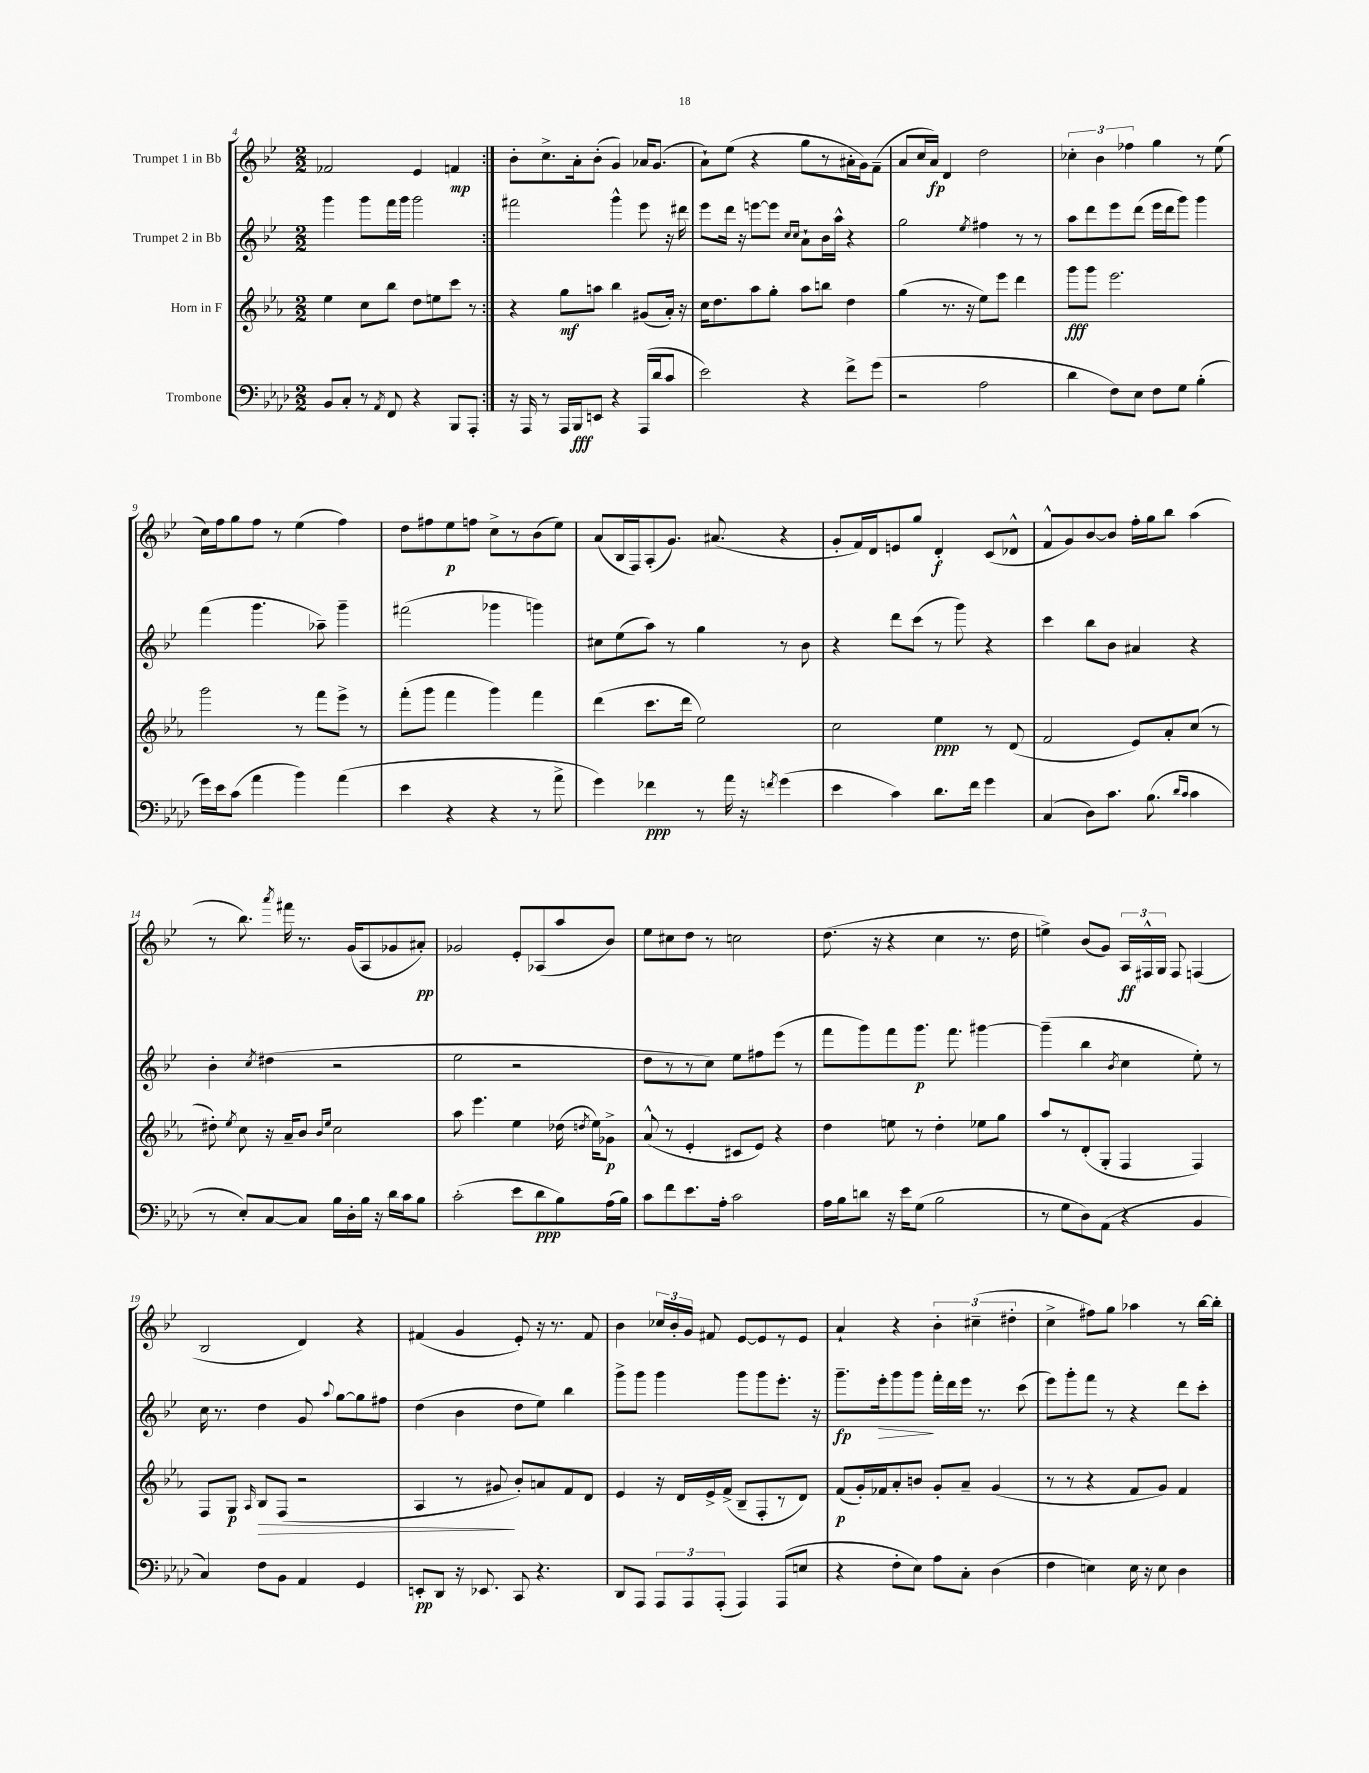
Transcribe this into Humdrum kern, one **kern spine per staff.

**kern	**dynam	**kern	**dynam	**kern	**dynam	**kern	**dynam
*part4	*part4	*part3	*part3	*part2	*part2	*part1	*part1
*staff4	*staff4	*staff3	*staff3	*staff2	*staff2	*staff1	*staff1
*I"Trombone	*	*I"Horn in F	*	*I"Trumpet 2 in Bb	*	*I"Trumpet 1 in Bb	*
*clefF4	*	*clefG2	*	*clefG2	*	*clefG2	*
*k[b-e-a-d-]	*	*k[b-e-a-]	*	*k[b-e-]	*	*k[b-e-]	*
*M2/2	*	*M2/2	*	*M2/2	*	*M2/2	*
=4	=4	=4	=4	=4	=4	=4	=4
8BB-/L	.	4ee-\	.	4ggg\	.	2f-X/	.
8C'/J	.	.	.	.	.	.	.
8r	.	8cc\L	.	8ggg\L	.	.	.
8qAA-/	.	.	.	.	.	.	.
8FF/	.	8bb-\J	.	16fff\L	.	.	.
.	.	.	.	16ggg\JJ	.	.	.
4r	.	8dd\L	.	2ggg\	.	4e-/	.
.	.	8een\	.	.	.	.	.
8BBB-/L	.	8ccc\J	.	.	.	4fn/	mp
8AAA-'/J	.	8r	.	.	.	.	.
=5:|!	=5:|!	=5:|!	=5:|!	=5:|!	=5:|!	=5:|!	=5:|!
16r	.	4r	.	2fff#X\	.	8b-'\L	.
16AAA-/	.	.	.	.	.	.	.
8r	.	.	.	.	.	8.cc^\	.
16AAA-/LL	.	8gg\L	mf	.	.	.	.
16BBB-/J	fff	.	.	.	.	16a'\k	.
8EEn/J	.	8aan\J	.	.	.	(8b-'\J	.
4r	.	4bb-\	.	4ggg^^\	.	4g/)	.
(16AAA-/LL	.	(8g#X/L	.	8eee-\	.	16a-X/KL	.
16d-/J	.	.	.	.	.	(8.g/J	.
8c/J	.	16a-'/Jk)	.	16r	.	.	.
.	.	16r	.	16ddd#X\	.	.	.
=6	=6	=6	=6	=6	=6	=6	=6
2e-\)	.	16cc\KL	.	8eee-\L	.	8a`\L)	.
.	.	8.dd\	.	.	.	.	.
.	.	.	.	16ddd\Jk	.	(8ee-\J	.
.	.	.	.	16r	.	.	.
.	.	8aa-\	.	[8eeen\L	.	4r	.
.	.	8gg'\J	.	8eee\J]	.	.	.
.	.	.	.	16qqcc/LL	.	.	.
.	.	.	.	16qqcc/JJ	.	.	.
4r	.	8aa-\L	.	8a`\L	.	8gg\L	.
.	.	8bbn\J	.	16b-\L	.	8r	.
.	.	.	.	16aa^^\JJ	.	.	.
8f^\L	.	4dd\	.	4r	.	16a#X'\L	.
.	.	.	.	.	.	16g\J)	.
(8g\J	.	.	.	.	.	(8f~\J	.
=7	=7	=7	=7	=7	=7	=7	=7
2r	.	(4gg\	.	2gg\	.	8a/L	.
.	.	.	.	.	.	16cc/L	.
.	.	.	.	.	.	16a/JJ)	fp
.	.	8.r	.	.	.	4d/	.
.	.	16r	.	.	.	.	.
.	.	.	.	8qee-/	.	.	.
2A-\	.	8ee-\L)	.	4ff#X\	.	2dd\	.
.	.	8eee-\J	.	.	.	.	.
.	.	4ddd\	.	8r	.	.	.
.	.	.	.	8r	.	.	.
=8	=8	=8	=8	=8	=8	=8	=8
4d-\	.	8ggg\L	fff	8aa\L	.	6cc-X'\	.
.	.	8ggg\J	.	8ddd\	.	.	.
.	.	.	.	.	.	6b-\	.
8F\L)	.	2.eee-\	.	8eee-\	.	.	.
.	.	.	.	.	.	6ff-X\	.
8E-\J	.	.	.	(8ddd\J	.	.	.
8F\L	.	.	.	16eee-\LL	.	4gg\	.
.	.	.	.	16ddd\J	.	.	.
8G\J	.	.	.	8ggg\J)	.	.	.
(4B-'\	.	.	.	4ggg\	.	8r	.
.	.	.	.	.	.	(8ee-\	.
!!LO:LB:g=z
=9	=9	=9	=9	=9	=9	=9	=9
16g\LL)	.	2ggg\	.	(4fff\	.	16cc\LL)	.
16e-\J	.	.	.	.	.	16ff\J	.
(8c\J	.	.	.	.	.	8gg\	.
4a-\	.	.	.	4.ggg\	.	8ff\J	.
.	.	.	.	.	.	8r	.
4b-\)	.	8r	.	.	.	(4ee-\	.
.	.	8fff\L	.	8aa-X~\)	.	.	.
(4a-\	.	8eee-^\J	.	4ggg~\	.	4ff\)	.
.	.	8r	.	.	.	.	.
=10	=10	=10	=10	=10	=10	=10	=10
4e-\	.	(8fff'\L	.	(2fff#X\	.	8dd\L	.
.	.	8ggg\J	.	.	.	8ff#X\	.
4r	.	4fff\	.	.	.	8ee-\	p
.	.	.	.	.	.	8ffn\J	.
4r	.	4ggg\)	.	4ggg-X\	.	8cc^\L	.
.	.	.	.	.	.	8r	.
8r	.	4fff\	.	4gggn\)	.	(8b-\	.
8a-^\	.	.	.	.	.	8ee-\J)	.
=11	=11	=11	=11	=11	=11	=11	=11
4g\)	.	(4ddd\	.	8cc#X\L	.	(8a/L	.
.	.	.	.	(8ee-\	.	16B-/L	.
.	.	.	.	.	.	16F/J)	.
4f-X\	ppp	8.ccc\L	.	8aa\J)	.	(8A'/	.
.	.	.	.	8r	.	8.g/J)	.
.	.	16ddd\Jk	.	.	.	.	.
8r	.	2ee-\)	.	4gg\	.	.	.
.	.	.	.	.	.	(8.a#X/	.
16a-\	.	.	.	.	.	.	.
16r	.	.	.	.	.	.	.
8qfn/	.	.	.	.	.	.	.
(4g\	.	.	.	8r	.	4r	.
.	.	.	.	8b-\	.	.	.
=12	=12	=12	=12	=12	=12	=12	=12
4e-\	.	2cc\	.	4r	.	8g'/L	.
.	.	.	.	.	.	16f/L)	.
.	.	.	.	.	.	16d/J	.
4c\)	.	.	.	8ddd\L	.	8en/	.
.	.	.	.	(8ccc\J	.	8gg/J	.
8.d-\L	.	4ee-\	ppp	8r	.	4d'/	f
.	.	.	.	8ggg\)	.	.	.
16f\Jk	.	.	.	.	.	.	.
4g\	.	8r	.	4r	.	(8c/L	.
.	.	(8d/	.	.	.	8d-X^^/J	.
=13	=13	=13	=13	=13	=13	=13	=13
(4C/	.	2f/	.	4ccc\	.	8f^^/L	.
.	.	.	.	.	.	8g/)	.
8D-\L)	.	.	.	8bb-\L	.	[8b-/	.
8.c\J	.	.	.	8b-\J	.	8b-/J]	.
.	.	8e-/L)	.	4a#X/	.	16ff'\LL	.
(8.B-\	.	.	.	.	.	16gg\J	.
.	.	8a-'/	.	.	.	8bb-\J	.
16qqd-/LL	.	.	.	.	.	.	.
16qqc/JJ	.	.	.	.	.	.	.
4c\	.	(8cc/J	.	4r	.	(4aa\	.
.	.	8r	.	.	.	.	.
!!LO:LB:g=z
=14	=14	=14	=14	=14	=14	=14	=14
8r	.	8dd#X'\)	.	4b-'\	.	8r	.
.	.	8qee-/	.	.	.	.	.
8E-'/L)	.	8cc\	.	.	.	8.bb-\)	.
.	.	.	.	8qcc/	.	.	.
[8C/	.	16r	.	(4dd#X\	.	.	.
.	.	.	.	.	.	8qaaa/	.
.	.	16a-~/KL	.	.	.	16fff#X\	.
8C/J]	.	8b-/J	.	.	.	8.r	.
.	.	16qqb-/LL	.	.	.	.	.
.	.	16qqee-/JJ	.	.	.	.	.
16B-\LL	.	2cc\	.	2r	.	.	.
16D-'\	.	.	.	.	.	(16g/KL	.
16B-\JJ	.	.	.	.	.	8A/	.
16r	.	.	.	.	.	.	.
16d-\LL	.	.	.	.	.	8g-X/	.
16c\J	.	.	.	.	.	.	.
8B-\J	.	.	.	.	.	8a#X'/J)	pp
=15	=15	=15	=15	=15	=15	=15	=15
(2c'\	.	8aa-\	.	2ee-\	.	2g-X/	.
.	.	4.eee-\	.	.	.	.	.
8e-\L	.	4ee-\	.	2r	.	8e-'/L	.
8d-\	ppp	.	.	.	.	(8A-X/	.
8B-\)	.	(16dd-X\	.	.	.	8aa/	.
.	.	8qddn/	.	.	.	.	.
.	.	16ee-\KL)	.	.	.	.	.
(16A-\L	.	8g-X^\J	p	.	.	8b-/J)	.
16B-\JJ)	.	.	.	.	.	.	.
=16	=16	=16	=16	=16	=16	=16	=16
8c\L	.	(8a-^^/	.	8dd\L	.	8ee-\L	.
8f\	.	8r	.	8r	.	8cc#X\	.
8.e-\	.	4e-'/	.	8r	.	8dd\J	.
.	.	.	.	8cc\J)	.	8r	.
16A-'\Jk	.	.	.	.	.	.	.
2c\	.	8c#X/L	.	8ee-\L	.	2ccn\	.
.	.	8e-/J)	.	8ff#X\	.	.	.
.	.	4r	.	(8eee-\J	.	.	.
.	.	.	.	8r	.	.	.
=17	=17	=17	=17	=17	=17	=17	=17
16A-\LL	.	4dd\	.	8fff\L	.	(8.dd\	.
16B-\J	.	.	.	.	.	.	.
8dn\J	.	.	.	8ggg\)	.	.	.
.	.	.	.	.	.	16r	.
16r	.	8een\	.	8fff\	.	4r	.
16e-\KL	.	.	.	.	.	.	.
(8G\J	.	8r	.	8.ggg\J	p	.	.
2B-\	.	4dd'\	.	.	.	4cc\	.
.	.	.	.	8.fff\	.	.	.
.	.	8ee-X\L	.	[4ggg#X\	.	8.r	.
.	.	8gg\J	.	.	.	.	.
.	.	.	.	.	.	16dd\	.
=18	=18	=18	=18	=18	=18	=18	=18
8r	.	8aa-/L	.	(4ggg#~\]	.	4een^\)	.
8G\L	.	8r	.	.	.	.	.
8D-\)	.	(8d'/	.	4bb-\	.	(8b-/L	.
(8AA-\J	.	8G'/J	.	.	.	8g/J)	.
.	.	.	.	8qb-/	.	.	.
4r	.	4F/	.	4cc\	.	24A/LL	ff
.	.	.	.	.	.	24F#X^^/	.
.	.	.	.	.	.	24G/JJ	.
.	.	.	.	.	.	8F#/	.
4BB-/	.	4F/)	.	8ee-'\)	.	(4Fn/	.
.	.	.	.	8r	.	.	.
!!LO:LB:g=z
=19	=19	=19	=19	=19	=19	=19	=19
4C/)	.	8F/L	.	16cc\	.	2B-/	.
.	.	.	.	8.r	.	.	.
.	.	8G/J	p	.	.	.	.
.	.	16qqA-/	.	.	.	.	.
!	!	!	!LO:HP:b	!	!	!	!
8F\L	.	8B-/L	>	4dd\	.	.	.
8BB-\J	.	(8F/J	.	.	.	.	.
4AA-/	.	2r	.	8g/	.	4d/)	.
.	.	.	.	8qqaa/	.	.	.
.	.	.	.	[8gg\L	.	.	.
4GG/	.	.	.	8gg\]	.	4r	.
.	.	.	.	8ff#X\J	.	.	.
=20	=20	=20	=20	=20	=20	=20	=20
8EEn'/L	pp	4A-/	.	(4dd\	.	(4f#X/	.
8DD-/J	.	.	.	.	.	.	.
16r	.	8r	.	4b-\	.	4g/	.
8.EE-X/	.	.	.	.	.	.	.
.	.	8g#X/	.	.	.	.	.
8CC/	.	8b-'/L)	]	8dd\L	.	8e-'/)	.
4.r	.	8an/	.	8ee-\J)	.	16r	.
.	.	.	.	.	.	8.r	.
.	.	8f/	.	4bb-\	.	.	.
.	.	8d/J	.	.	.	8f#/	.
=21	=21	=21	=21	=21	=21	=21	=21
8DD-/L	.	4e-/	.	8ggg^\L	.	4b-\	.
8AAA-/J	.	.	.	8ggg\J	.	.	.
12AAA-/L	.	16r	.	4ggg\	.	24cc-X/LL	.
.	.	.	.	.	.	24b-'/	.
.	.	16d/LL	.	.	.	.	.
12AAA-/	.	.	.	.	.	24g/JJ	.
.	.	16e-^/	.	.	.	8f#X/	.
(12AAA-'/J	.	.	.	.	.	.	.
.	.	(16f^/JJ	.	.	.	.	.
4AAA-/)	.	8B-~/L	.	8ggg\L	.	[8e-/L	.
.	.	8F'/	.	8ggg\	.	8e-/]	.
(8AAA-/L	.	8r	.	8.eee-'\J	.	8r	.
8En/J	.	8d/J)	.	.	.	8e-/J	.
.	.	.	.	16r	.	.	.
=22	=22	=22	=22	=22	=22	=22	=22
4r	.	(8f/L	p	8.ggg~\L	fp	4a`/	.
.	.	16g'/L)	.	.	.	.	.
!	!	!	!	!	!LO:HP:b	!	!
.	.	16f-X/J	.	16eee-'\k	>	.	.
8F'\L	.	8a-'/	.	8ggg\	.	4r	.
8E-\J)	.	8bn/J	.	8ggg\J	.	.	.
8A-\L	.	8g'/L	.	16fff'\LL	]	6b-'\	.
.	.	.	.	16ddd\	.	.	.
8C'\J	.	8a-~/J	.	16eee-\JJ	.	.	.
.	.	.	.	.	.	(6cc#X~\	.
.	.	.	.	8.r	.	.	.
(4D-\	.	(4g/	.	.	.	.	.
.	.	.	.	.	.	6dd#X'\	.
.	.	.	.	(8ccc\	.	.	.
=23	=23	=23	=23	=23	=23	=23	=23
4F\	.	8r	.	8eee-\L)	.	4cc^\	.
.	.	8r	.	8ggg'\	.	.	.
4En\)	.	4r	.	8fff\J	.	8ff#X\L)	.
.	.	.	.	8r	.	8gg\J	.
16E\	.	8f/L	.	4r	.	4aa-X\	.
16r	.	.	.	.	.	.	.
8E\	.	8g/J)	.	.	.	.	.
4D-\	.	4f/	.	8ddd\L	.	8r	.
.	.	.	.	8ccc'\J	.	[16bb-\LL	.
.	.	.	.	.	.	16bb-'\JJ]	.
==	==	==	==	==	==	==	==
*-	*-	*-	*-	*-	*-	*-	*-
